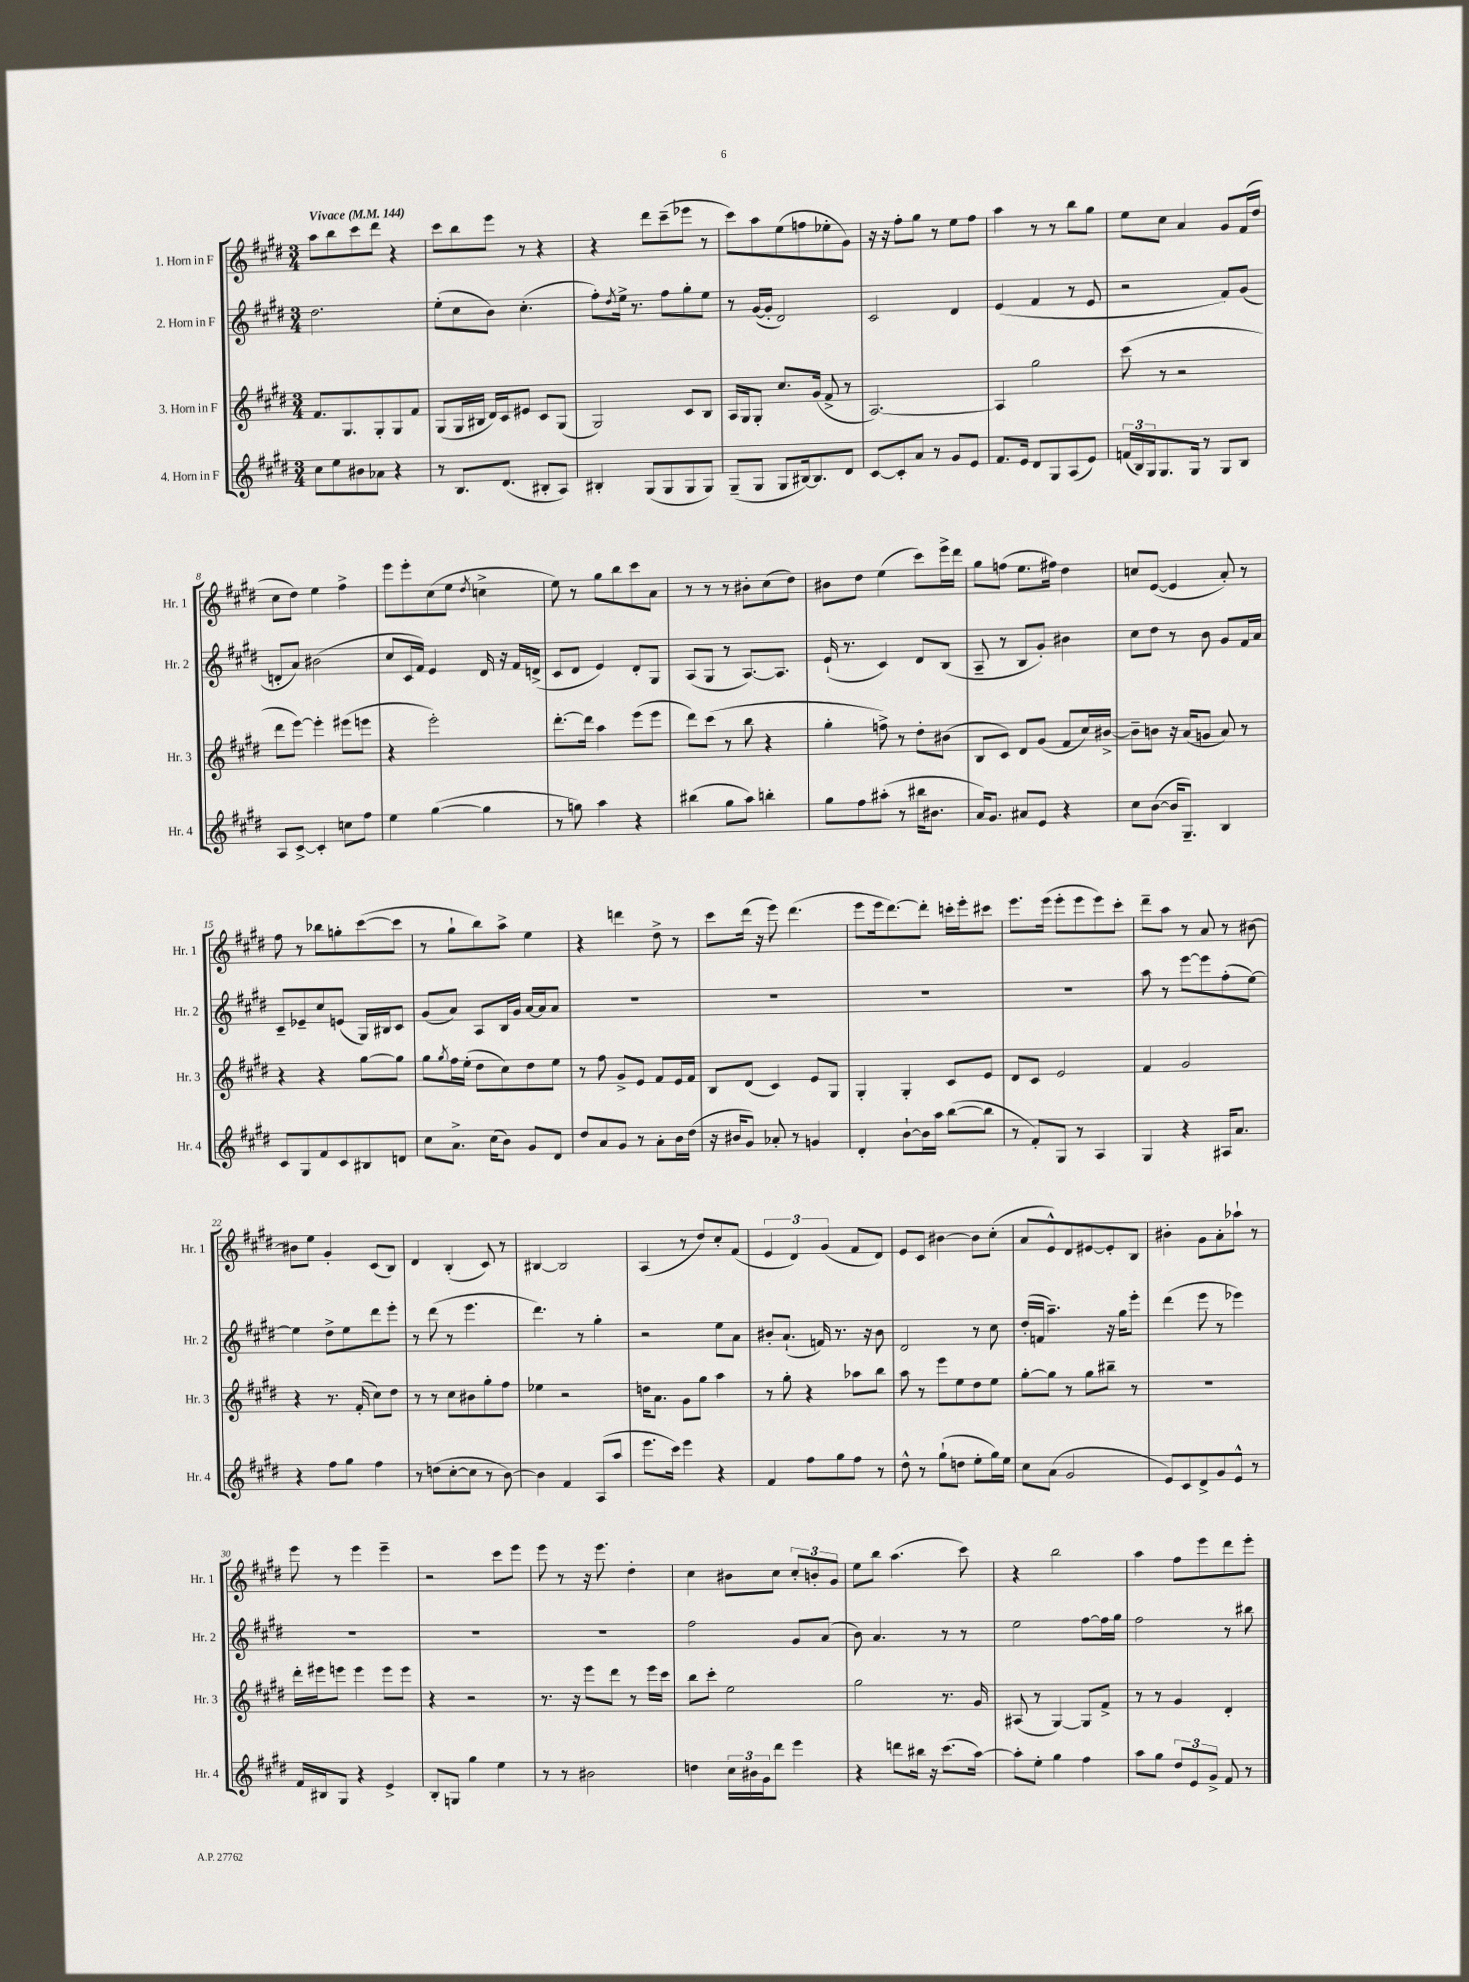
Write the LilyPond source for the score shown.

<<
\new StaffGroup <<
\new Staff = "s0" \with { instrumentName = "1. Horn in F" shortInstrumentName = "Hr. 1" } {
    \clef treble \key e \major \numericTimeSignature \time 3/4 \tempo "Vivace" 4 = 144
    a''8 b''8 cis'''8 dis'''8 r4 |
    cis'''8 b''8 e'''8 r8 r4 |
    r4 dis'''8 cis'''8--( ees'''8 r8 |
    cis'''8) a''8 e''8( f''8 ees''8-. gis'8) |
    r16 r16 fis''8-. gis''8 r8 e''8 fis''8 |
    a''4 r8 r8 b''8 gis''8 |
    e''8 cis''8 a'4 gis'8 fis'16( dis''16 |
    cis''8 dis''8) e''4 fis''4-> |
    e'''8 e'''8-. cis''8( e''8 \acciaccatura { dis''8 } c''4-> |
    e''8) r8 gis''8 b''8 cis'''8 a'8 |
    r8 r8 r8 bis'8-. cis''8( dis''8) |
    bis'8 dis''8 e''4( cis'''8) e'''16-> dis'''16 |
    gis''8 f''8( e''8. fis''16) dis''4 |
    c''8 e'8~( e'4 a'8-.) r8 |
    fis''8 r8 bes''8 g''8-. cis'''8~( cis'''8 |
    r8 gis''8-! b''8) a''8-> e''4 |
    r4 d'''4 dis''8-> r8 |
    cis'''8 dis'''16( r16 e'''8) dis'''4.( |
    e'''8 e'''16 dis'''8.~) dis'''8-. c'''16-. e'''16-. cis'''8 |
    e'''8. e'''16( e'''8-. e'''8 e'''8) cis'''8-. |
    dis'''8-- a''8 r8 a'8 r8 bis'8~ |
    bis'8 e''8 gis'4-. cis'8( b8) |
    dis'4 b4-.( cis'8) r8 |
    bis4~ bis2 |
    a4( r8 dis''8) cis''8-. fis'8( |
    \tuplet 3/2 { e'4 dis'4) gis'4( } fis'8 dis'8) |
    e'8 cis'8 bis'4~ bis'8 cis''8-.( |
    a'8 e'8-^) dis'8 eis'8~ eis'8-. b8 |
    bis'4-. gis'8 a'8-. aes''8-! r8 |
    e'''8 r8 e'''4 e'''4-- |
    r2 cis'''8 e'''8 |
    e'''8 r8 r16 e'''8. dis''4-. |
    cis''4 bis'8 cis''8 \tuplet 3/2 { cis''8-. b'8-. gis'8 } |
    e''8 b''8 a''4.( cis'''8) |
    r4 b''2 |
    a''4 fis''8 e'''8 dis'''8 e'''8-. \bar "|." |
}
\new Staff = "s1" \with { instrumentName = "2. Horn in F" shortInstrumentName = "Hr. 2" } {
    \clef treble \key e \major \numericTimeSignature \time 3/4
    dis''2. |
    e''8-.( cis''8 b'8) cis''4.-.( |
    fis''8-.) \acciaccatura { dis''8 } e''16-> r8. fis''8 gis''8-. e''8 |
    r8 gis'16~( gis'16-. dis'2) |
    cis'2 dis'4 |
    e'4( fis'4 r8 e'8 |
    r2 fis'8) gis'8( |
    d'8-. a'8) bis'2( |
    cis''8 cis'16 fis'16) e'4 dis'16 r16 fis'16 d'16->( |
    cis'8 dis'8 e'4) dis'8-. gis8 |
    a8( gis8 r8 a8.~) a8. |
    e'16-!( r8. cis'4) dis'8 b8( |
    a8-- r8 b8 gis'8-.) bis'4 |
    cis''8 dis''8 r8 b'8 gis'8 fis'16 a'16 |
    cis'8-- ees'8-- cis''8 e'8( gis16) bis16 cis'8 |
    gis'8( a'8) a8 b16 gis'16 a'16~ a'16 a'8 |
    R2. |
    R2. |
    R2. |
    R2. |
    a''8 r8 e'''8~ e'''8 fis''8-.( e''8~) |
    e''4 dis''8-> e''8 dis'''8 e'''8-. |
    r8 dis'''8( r8 e'''4. |
    dis'''4.) r8 gis''4-. |
    r2 e''8 a'8 |
    bis'8-. a'8.-!( f'16) r8. r16 bis'8 |
    dis'2 r8 cis''8 |
    dis''16-.( f'16 a''4.--) r16 gis''16 e'''8-. |
    dis'''4( e'''8 r8 ees'''4) |
    R2. |
    R2. |
    R2. |
    fis''2 gis'8 a'8( |
    b'8) a'4. r8 r8 |
    e''2 fis''8~ fis''16 gis''16 |
    fis''2 r8 bis''8 \bar "|." |
}
\new Staff = "s2" \with { instrumentName = "3. Horn in F" shortInstrumentName = "Hr. 3" } {
    \clef treble \key e \major \numericTimeSignature \time 3/4
    fis'8. gis8. gis8-. gis8 fis'8 |
    gis8( gis16 bis16 dis'16) cis'16 eis'8 cis'8 gis8( |
    gis2) cis'8 b8 |
    a16 gis16 gis8-. cis''8. gis'16( fis'8-> r8 |
    a2.~) |
    a4 gis''2 |
    cis'''8( r8 r2 |
    dis'''8 e'''8~) e'''4-. eis'''8( e'''8 |
    r4 e'''2-.) |
    dis'''8.~-. dis'''16 a''4 e'''8( e'''8 |
    dis'''8) cis'''8( r8 b''8 r4 |
    gis''4-. f''8->) r8 dis''8-. bis'8( |
    b8 cis'8) dis'8 gis'8( fis'8 cis''16) bis'16~-> |
    bis'8-- b'8 r16 a'16( g'8 a'8) r8 |
    r4 r4 gis''8~ gis''8 |
    gis''8 \acciaccatura { gis''8 } fis''16 e''16-.( dis''8 cis''8) dis''8 e''8 |
    r8 fis''8 gis'8-> e'8 fis'8 e'16 fis'16 |
    b8 dis'8( cis'4) e'8 gis8 |
    gis4-. gis4-. cis'8 e'8 |
    dis'8 cis'8 e'2 |
    fis'4 gis'2 |
    r4 r8. fis'16-.( cis''8) dis''8 |
    r8 r8 cis''8 bis'8 gis''8-. fis''8 |
    ees''4 r2 |
    d''16 a'8. gis'8 gis''8 a''4 |
    r8 gis''8-. r4 aes''8 b''8 |
    a''8 r8 e'''8 e''8 dis''8 e''8 |
    gis''8~-. gis''8 r8 gis''8 bis''8-- r8 |
    R2. |
    dis'''16-. eis'''16 e'''8 e'''4 e'''8 e'''8 |
    r4 r2 |
    r8. r16 e'''8 dis'''8 r8 e'''16 cis'''16 |
    b''8 cis'''8-. e''2 |
    gis''2 r8. gis'16 |
    ais8( r8 gis4~) gis8 fis'8-> |
    r8 r8 gis'4 dis'4-. \bar "|." |
}
\new Staff = "s3" \with { instrumentName = "4. Horn in F" shortInstrumentName = "Hr. 4" } {
    \clef treble \key e \major \numericTimeSignature \time 3/4
    cis''8 e''8 bis'8 aes'8 r4 |
    r8 b8. dis'8.( bis8-. a8) |
    bis4-. gis8( gis8 gis8 gis8) |
    gis8--( gis8 gis8 bis16~) bis8. dis'8 |
    cis'8~ cis'8-. a'8 r8 gis'8 e'8 |
    fis'8. e'16 dis'8 gis8 a8( e'8) |
    \tuplet 3/2 { f'16( b16) gis16 } gis8. gis16 r8 gis8 b8 |
    a8 cis'8~-> cis'4-. c''8 fis''8 |
    e''4 gis''4~( gis''4 |
    r8 g''8) a''4 r4 |
    bis''4( gis''8 a''8) b''4-. |
    gis''8 fis''8 ais''8-.( r8 bis''16 bis'8. |
    a'16) gis'8. ais'8 e'8 r4 |
    cis''8 b'8~( b'16 gis8.--) b4 |
    cis'8 gis8 fis'8 cis'8 bis8 d'8 |
    cis''8 a'8.-> cis''16( b'8) gis'8 dis'8 |
    dis''8 a'8 gis'8 r8 a'8-. b'16 dis''16( |
    r16 bis'16 gis'8) aes'8-. r8 g'4 |
    dis'4-. b'8~-! b'16 a''16 b''8~( b''8 |
    r8 fis'8-.) gis8 r8 a4 |
    gis4 r4 ais16 a'8. |
    r4 fis''8 gis''8 fis''4 |
    r8 d''8( cis''8~-. cis''8 r8 b'8~) |
    b'4 fis'4 a8( a''8 |
    e'''8. cis'''16) e'''4 r4 |
    fis'4 fis''8 gis''8 fis''8 r8 |
    dis''8-^ r8 gis''8-!( d''8 e''8-. gis''16) e''16 |
    cis''8 a'8( gis'2 |
    e'8) cis'8 dis'8-> gis'8 e'8-^ r8 |
    fis'16 bis16 gis8 r4 e'4-> |
    b8-. g8 gis''4 e''4 |
    r8 r8 bis'2 |
    d''4 \tuplet 3/2 { cis''16 bis'16 gis'16 } dis'''8 e'''4 |
    r4 d'''8 bis''16 r16 cis'''8.( a''16~) |
    a''8-. e''8-. gis''4 fis''4 |
    a''8 gis''8 \tuplet 3/2 { dis''8 e'8 gis'8-> } fis'8 r8 \bar "|." |
}
>>
>>
